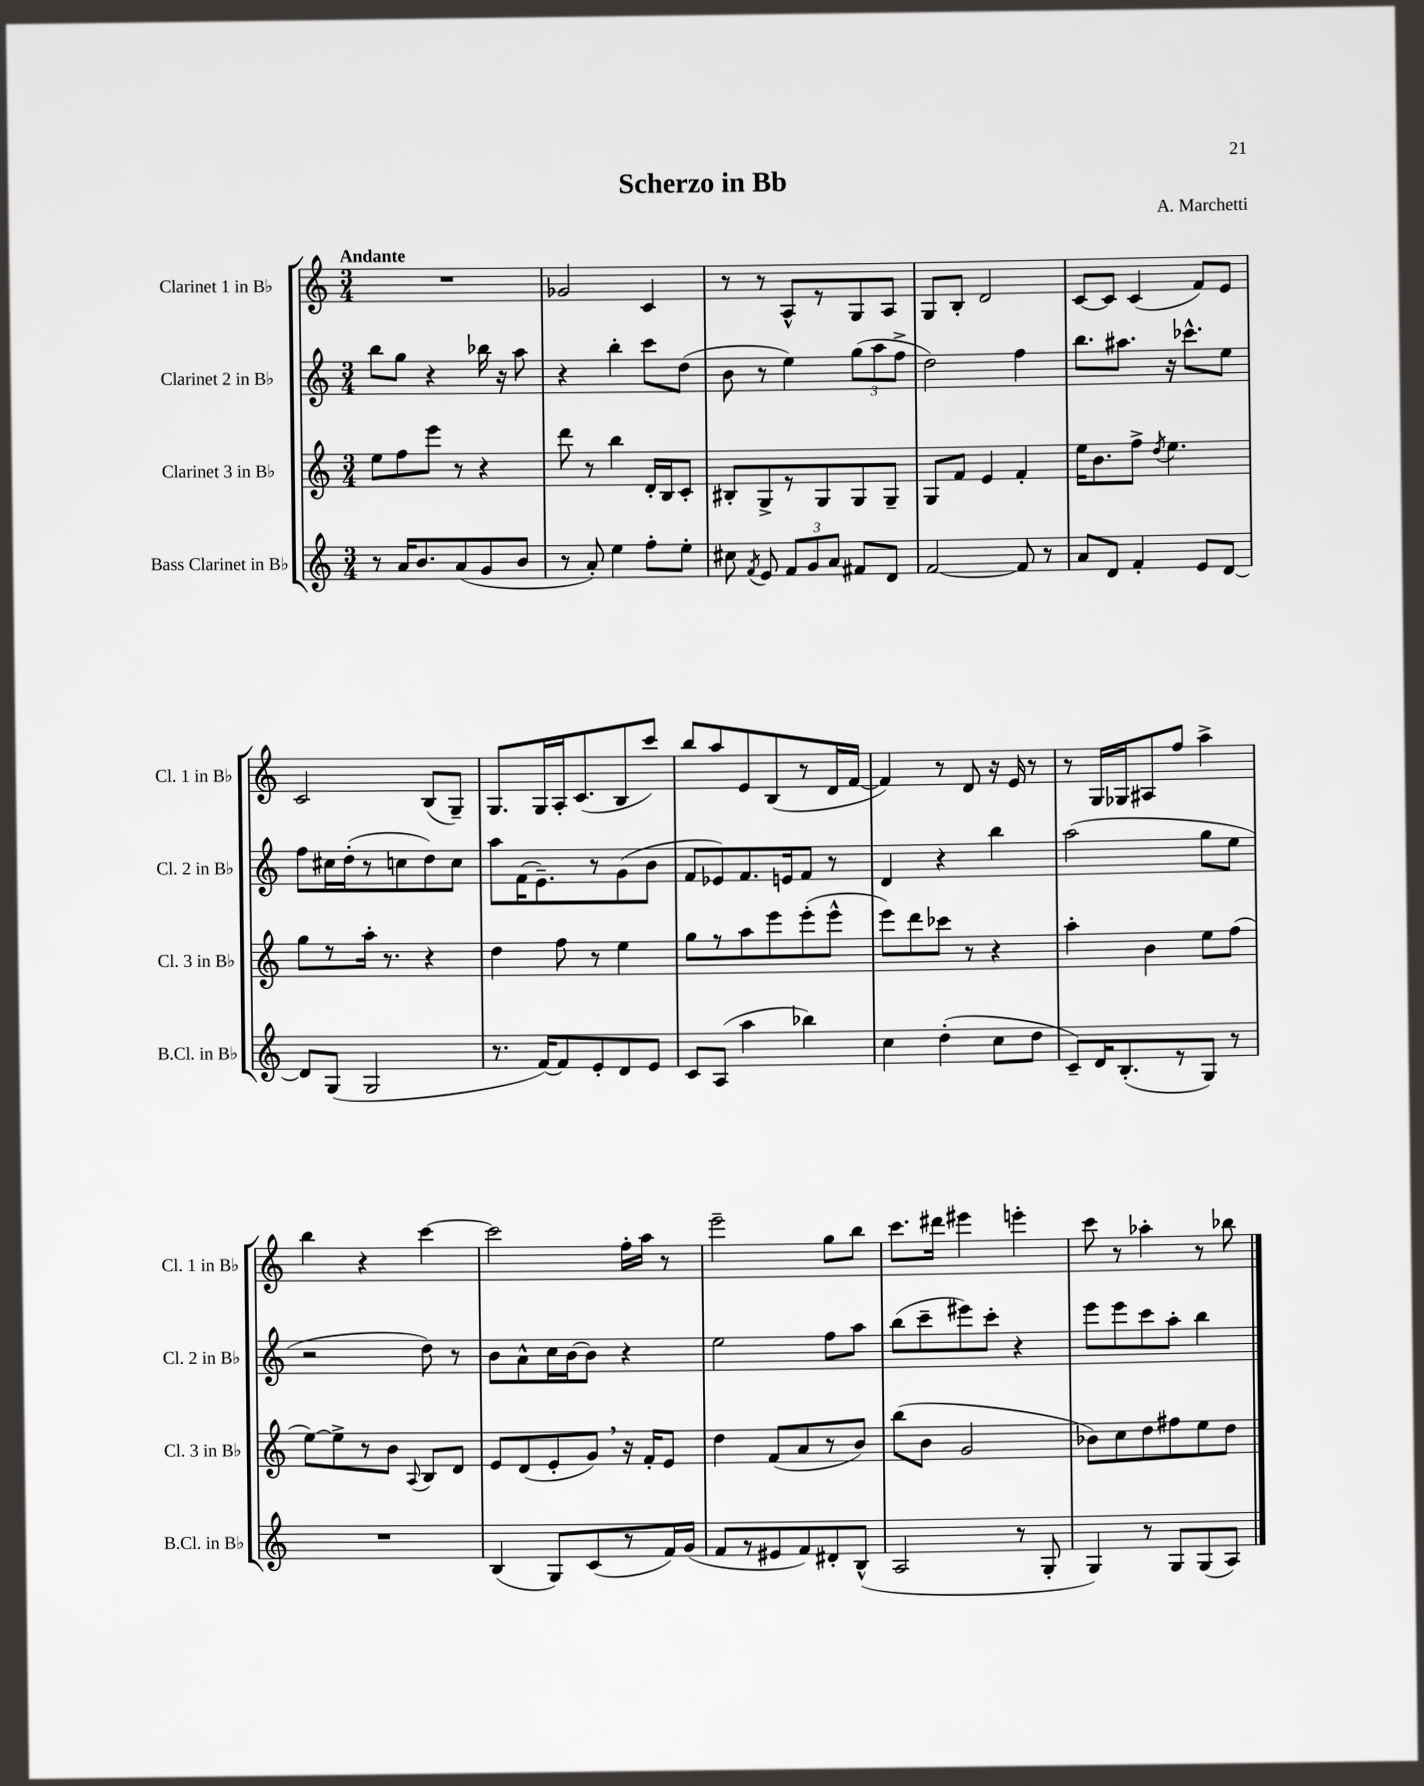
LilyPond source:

\header { title = "Scherzo in Bb" composer = "A. Marchetti" }
<<
\new StaffGroup <<
\new Staff = "s0" \with { instrumentName = "Clarinet 1 in Bb" shortInstrumentName = "Cl. 1 in Bb" } {
    \clef treble \key c \major \numericTimeSignature \time 3/4 \tempo "Andante"
    \autoBeamOff R2. |
    ges'2 c'4 |
    r8 r8 a8[-^ r8 g8 a8] |
    g8[ b8]-. d'2 |
    c'8[~ c'8] c'4( f'8[) e'8] |
    c'2 b8[( g8]--) |
    g8.[ g16 a16-. c'8.( b8 c'''8]) |
    b''8[ a''8 e'8 b8( r8 d'16 f'16]~ |
    f'4) r8 d'8 r16 e'16 r8 |
    r8 g16[ ges16 ais8 f''8] a''4-> |
    b''4 r4 c'''4~ |
    c'''2 f''16[-. a''16] r8 |
    e'''2-- g''8[ b''8] |
    c'''8.[ dis'''16] eis'''4 e'''4-. |
    c'''8 r8 aes''4-. r8 bes''8 \bar "|." |
}
\new Staff = "s1" \with { instrumentName = "Clarinet 2 in Bb" shortInstrumentName = "Cl. 2 in Bb" } {
    \clef treble \key c \major \numericTimeSignature \time 3/4
    \autoBeamOff b''8[ g''8] r4 bes''16 r16 a''8 |
    r4 b''4-. c'''8[ d''8]( |
    b'8 r8 e''4) \tuplet 3/2 { g''8[( a''8 f''8]-> } |
    d''2) f''4 |
    b''8.[ ais''8.] r16 ces'''8.[-^ e''8] |
    f''8[ cis''16 d''16-.( r8 c''8 d''8) c''8] |
    a''8[ f'16( e'8.--) r8 g'8( b'8] |
    f'8[ ees'8) f'8. e'16 f'8] r8 |
    d'4 r4 b''4 |
    a''2( g''8[ e''8] |
    r2 d''8) r8 |
    b'8[ a'8-^ c''16 b'16~ b'8] r4 |
    e''2 f''8[ a''8] |
    b''8[( c'''8-- eis'''8) c'''8]-. r4 |
    e'''8[ e'''8 c'''8 a''8]-. b''4 \bar "|." |
}
\new Staff = "s2" \with { instrumentName = "Clarinet 3 in Bb" shortInstrumentName = "Cl. 3 in Bb" } {
    \clef treble \key c \major \numericTimeSignature \time 3/4
    \autoBeamOff e''8[ f''8 e'''8] r8 r4 |
    d'''8 r8 b''4 d'16[-. b16 c'8]-. |
    bis8[-. g8-> r8 g8 g8 g8]-- |
    g8[ f'8] e'4 f'4-. |
    e''16[ b'8. f''8]-> \acciaccatura { d''8 } e''4. |
    g''8[ r8 a''16]-. r8. r4 |
    d''4 f''8 r8 e''4 |
    g''8[ r8 a''8 e'''8 e'''8-.( e'''8]-^ |
    e'''8[) d'''8 ces'''8] r8 r4 |
    a''4-. b'4 e''8[ f''8]( |
    e''8[~) e''8-> r8 b'8] \appoggiatura { a8 } b8[ d'8] |
    e'8[ d'8( e'8-. g'8]) \breathe r16 f'16[-. e'8] |
    d''4 f'8[( a'8 r8 b'8]) |
    b''8[( b'8] g'2 |
    bes'8[) c''8 d''8 fis''8 e''8 d''8] \bar "|." |
}
\new Staff = "s3" \with { instrumentName = "Bass Clarinet in Bb" shortInstrumentName = "B.Cl. in Bb" } {
    \clef treble \key c \major \numericTimeSignature \time 3/4
    \autoBeamOff r8 a'16[ b'8. a'8( g'8 b'8] |
    r8 a'8-.) e''4 f''8[-. e''8]-. |
    cis''8 \acciaccatura { f'8 } e'8 \tuplet 3/2 { f'8[ g'8 a'8] } fis'8[ d'8] |
    f'2~ f'8 r8 |
    a'8[ d'8] f'4-. e'8[ d'8]~ |
    d'8[ g8]( g2 |
    r8. f'16[~) f'8 e'8-. d'8 e'8] |
    c'8[ a8]( a''4 bes''4) |
    c''4 d''4-.( c''8[ d''8] |
    c'8[--) d'16 b8.-.( r8 g8]) r8 |
    R2. |
    b4( g8[) c'8( r8 f'16) g'16]( |
    f'8[ r8 eis'8 f'8) dis'8-. b8]-^( |
    a2 r8 g8-. |
    g4) r8 g8[ g8( a8]) \bar "|." |
}
>>
>>
\layout { \context { \Score \remove "Bar_number_engraver" } }
